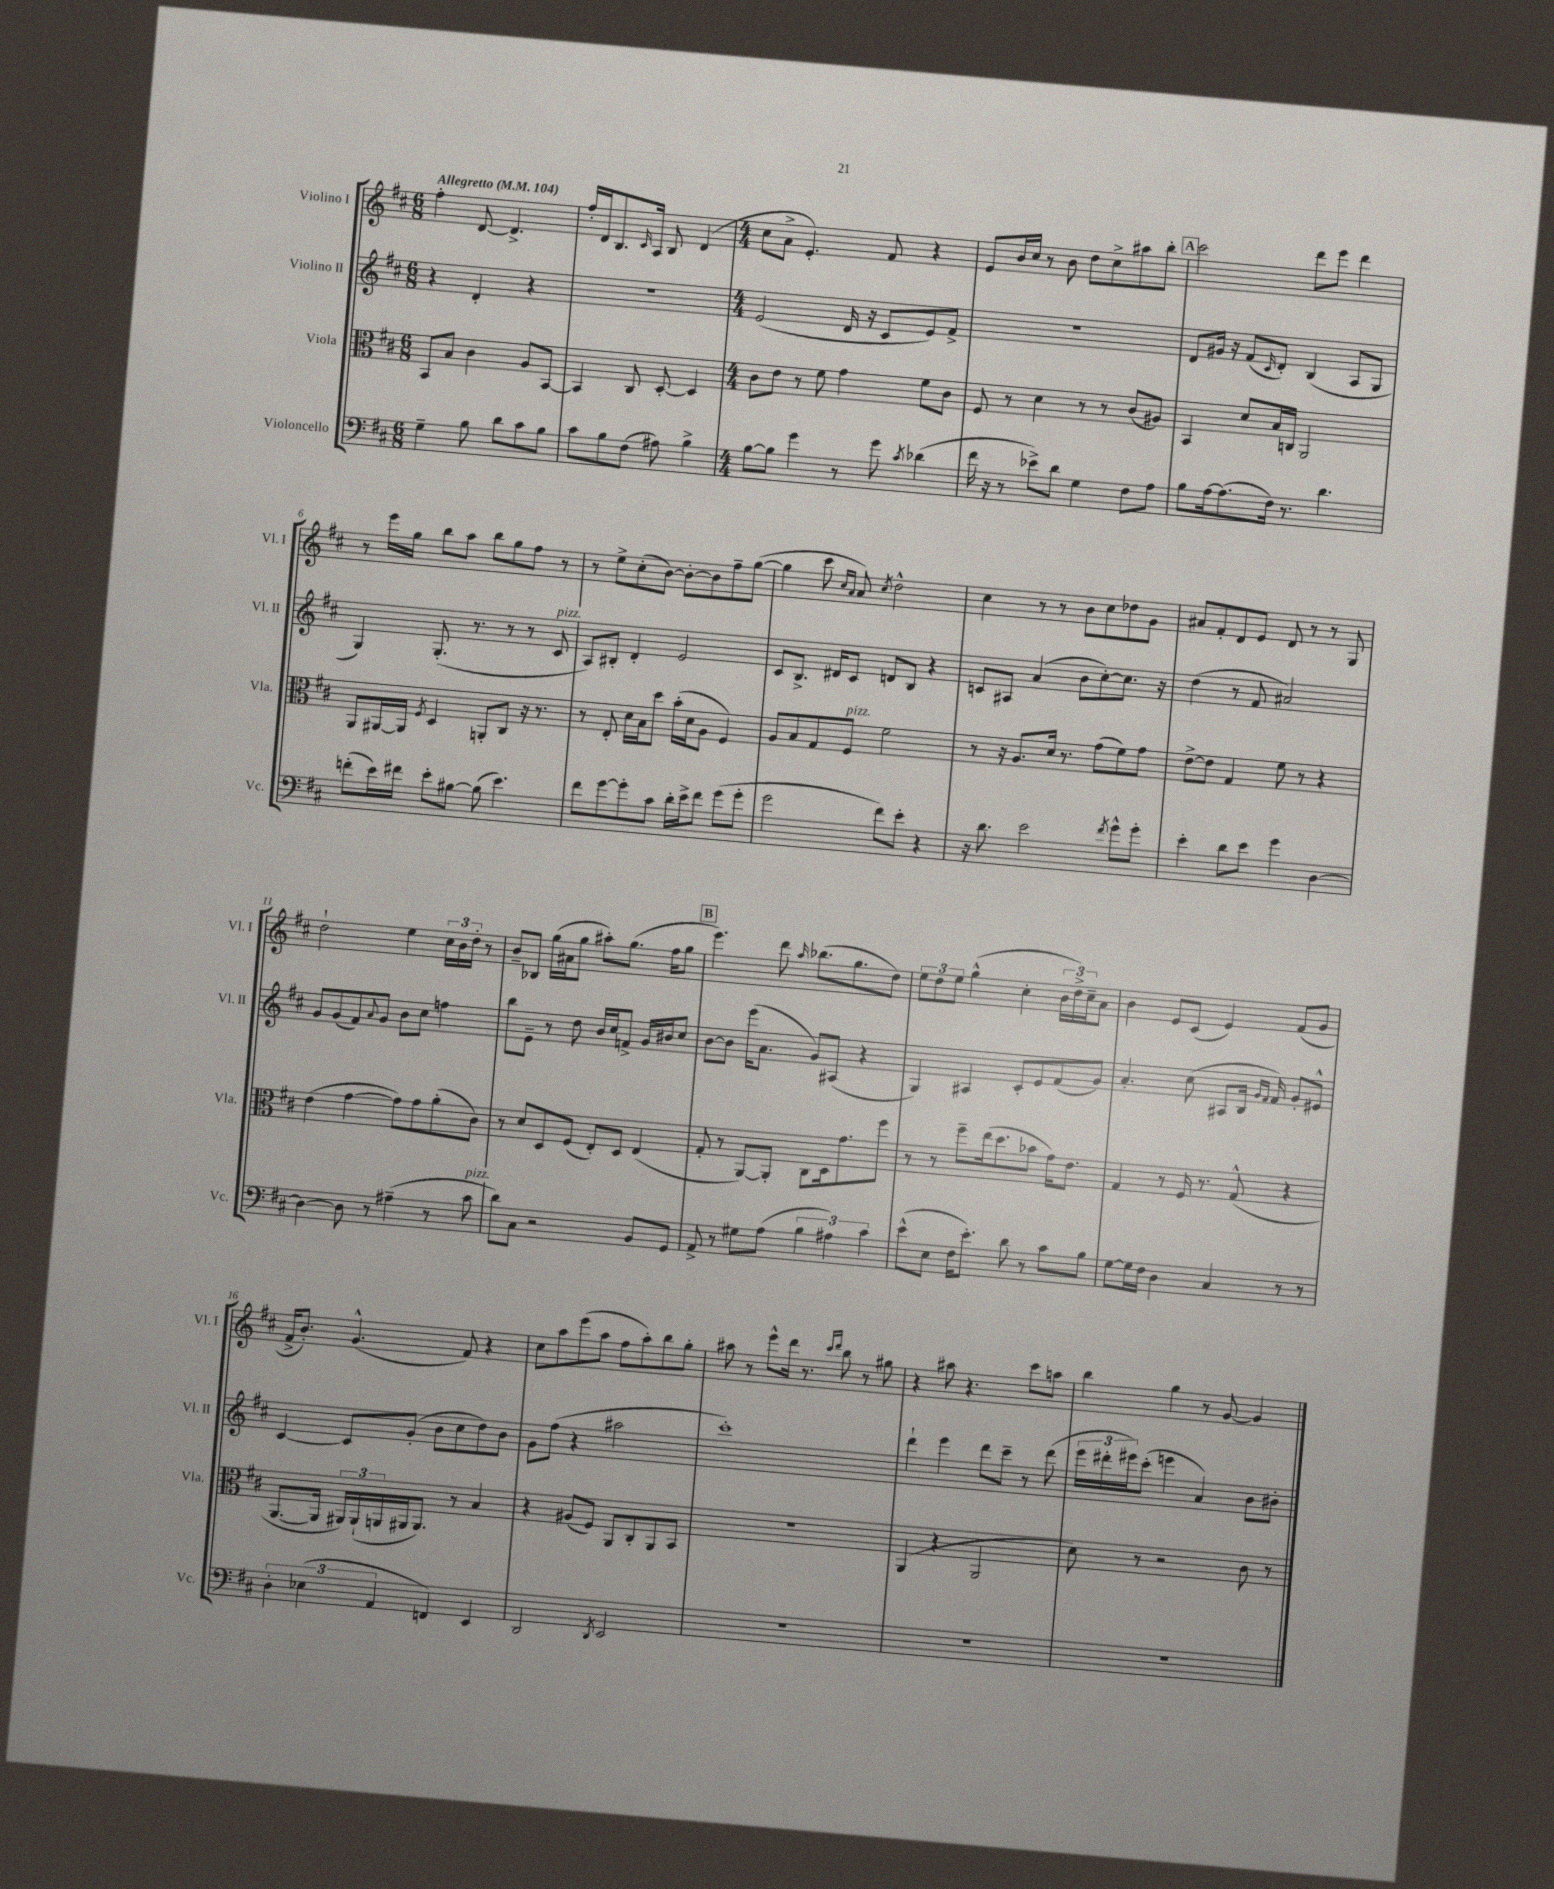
<<
\new StaffGroup <<
\new Staff = "s0" \with { instrumentName = "Violino I" shortInstrumentName = "Vl. I" } {
    \clef treble \key d \major \numericTimeSignature \time 6/8 \tempo "Allegretto" 4 = 104
    fis''4-. d'8~ d'4.-> |
    fis''16-. d'16 b8. \grace { cis'16 } a16 b8 d'4( |
    \numericTimeSignature \time 4/4 cis''8 a'8-> e'4.-.) fis'8 r4 |
    e'8 b'16 cis''16 r8 b'8 d''8 cis''8-> ais''8 b''8-. |
    \mark \markup { \box "A" } cis'''2 d'''8 e'''8 d'''4 |
    r8 e'''16 g''16 b''8 a''8 b''8 g''8 fis''8 r8 |
    r8 e''8-> cis''8-.( b'8~) b'8~-. b'8 fis''8-- g''8~( |
    g''4 cis'''8 \grace { cis''16 a'16 } a'8) \acciaccatura { cis''8 } d''2-^ |
    cis''4 r8 r8 b'8 cis''8 des''8 g'8 |
    ais'8 fis'8-. d'8 e'8 d'8 r8 r8 g8 |
    d''2-! e''4 \tuplet 3/2 { cis''16 b'16 d''16-. } r8 |
    b'8-- bes8 g''16( ais'16 g''8 ais''8-.) g''8.( fis''16 g''8 |
    \mark \markup { \box "B" } e'''4.) d'''8 \grace { a''16 } bes''8.( g''8. d''8) |
    \tuplet 3/2 { e''8 d''8 e''8 } g''4-^( cis''4-. \tuplet 3/2 { b'16 d''16->) cis''16-- } a'8 |
    b'4 e'8 cis'8( e'4) fis'8( g'8 |
    fis'16-> b'8.-.) g'4.-^( fis'8) r4 |
    cis''8 a''8 e'''8( a''8 fis''8 a''8-.) b''8 g''8-. |
    ais''8 r8 e'''8-^ d'''16 r8. \grace { cis'''16 d'''16 } b''8 r8 gis''8 |
    r4 ais''8 r4. cis'''8 a''8 |
    b''4 g''4 r8 g'8~ g'4 \bar "|." |
}
\new Staff = "s1" \with { instrumentName = "Violino II" shortInstrumentName = "Vl. II" } {
    \clef treble \key d \major \numericTimeSignature \time 6/8
    r4 d'4-. r4 |
    R2. |
    \numericTimeSignature \time 4/4 e'2( d'16 r16 cis'8 e'8) fis'8-> |
    R1 |
    \mark \markup { \box "A" } d'8 gis'16 r16 fis'8( \grace { cis'16 } d'8-.) b4( a8 g8 |
    g4) g8.-.( r8. r8 r8 cis'8^\markup { \italic "pizz." } |
    a8) bis8-. d'4-. e'2 |
    cis'8 b8.-> dis'16 cis'8 d'8 b8 r4 |
    c'8 ais8 a'4( b'8 cis''8~-.) cis''8. r16 |
    d''4( r8 fis'8 ais'2) |
    g'8 g'8( fis'8) \appoggiatura { a'8 } g'8 b'8 cis''8 f''4 |
    b''8 e'8-- r8 d''8 b'16 cis''16 f'8-> g'16 bis'16 cis''8 |
    \mark \markup { \box "B" } b'8~ b'8 e'''16( a'8. g'8) ais8( r4 |
    g4) ais4 cis'8-. e'8 fis'8( g'8) |
    a'4.-. cis''8( ais8 b16 \grace { g'16 fis'16 } fis'16) g'8-. eis'8-^ |
    cis'4~ cis'8 g'8-.( b'8 cis''8 d''8) b'8 |
    g'8 fis''8( r4 ais''2 |
    cis'''1-.) |
    d'''4-! e'''4 d'''8 cis'''8-- r8 d'''8( |
    \tuplet 3/2 { e'''16 dis'''16-. eis'''16) } cis'''8-.( e'''4 a'4) b'8 bis'8-. \bar "|." |
}
\new Staff = "s2" \with { instrumentName = "Viola" shortInstrumentName = "Vla." } {
    \clef alto \key d \major \numericTimeSignature \time 6/8
    b,8 b8 cis'4 a8 b,8~ |
    b,4 cis8 d8~-. d4 |
    \numericTimeSignature \time 4/4 cis'8 e'8 r8 fis'8 g'4 fis'8 cis'8 |
    fis8 r8 d'4 r8 r8 cis'8( ais8) |
    \mark \markup { \box "A" } b,4 d'8 b16 c16 a,2 |
    a,8 ais,16~ ais,16 \acciaccatura { fis8 } d4 a,8-. cis8 r16 r8. |
    r8 e8-. d'16 b16 d''8 b'16-.( d'16 a8 fis4) |
    a8 b8 g8 fis8^\markup { \italic "pizz." } fis'2 |
    r8 r16 a8. d'16 r8. g'8( fis'8) g'8 |
    e'8~-> e'8 g4 fis'8 r8 r4 |
    e'4( g'4~ g'8) g'8 a'8-.( cis'8) |
    r8 d'8 d8 fis8( e8-.) d8 e4( |
    \mark \markup { \box "B" } g8-. r8 a,8~) a,8-. cis8 d16 g'8. fis''8 |
    r8 r8 fis''8-- e''16( d''8. bes'8 g'16) e'8. |
    g4 r8 fis16 r8. g8-^( r4 |
    a,8.~ a,16 \tuplet 3/2 { ais,16) ais,16-!( a,16 } ais,16 ais,8.) r8 b4 |
    r4 ais8( fis8) a,8 cis8-. a,8 b,8 |
    R1 |
    a,4( r4 a,2 |
    d'8) r8 r2 cis'8 r8 \bar "|." |
}
\new Staff = "s3" \with { instrumentName = "Violoncello" shortInstrumentName = "Vc." } {
    \clef bass \key d \major \numericTimeSignature \time 6/8
    g4-- b8 d'8 cis'8 b8 |
    cis'8 b8 fis8( ais8) b4-> |
    \numericTimeSignature \time 4/4 b8~ b8 g'4 r8 g'8 \acciaccatura { cis'8 } des'4( |
    fis'16 r16 r8 ees'8->) d'8 g4 fis8 a8 |
    \mark \markup { \box "A" } b8 a16~ a8.( fis16) r8. d'4. |
    f'8-.( e'16) fis'16 e'8-. bis8~ bis8( e'4.) |
    fis'8 g'8~ g'8-. cis'8 d'16-. e'16-> fis'8 g'8( g'8-. |
    g'2 fis'8) e'8-. r4 |
    r16 d'8. e'2 \acciaccatura { fis'8 } g'8-^ g'8-. |
    e'4-. d'8 e'8 g'4 d4~ |
    d4~ d8 r8 ais4--( r8 cis'8^\markup { \italic "pizz." } |
    d'8) cis8 r2 b,8 g,8 |
    \mark \markup { \box "B" } a,8-> r8 gis8 a8( \tuplet 3/2 { b4 ais4) cis'4 } |
    e'8-^( e8 fis16 e'8.-.) d'8 r8 cis'8 b8 |
    g8~ g16 fis16 d4 cis4 r8 r8 |
    \tuplet 3/2 { d4-. ees4( a,4 } f,4) e,4 |
    d,2 \acciaccatura { d,8 } e,2 |
    R1 |
    R1 |
    R1 \bar "|." |
}
>>
>>
